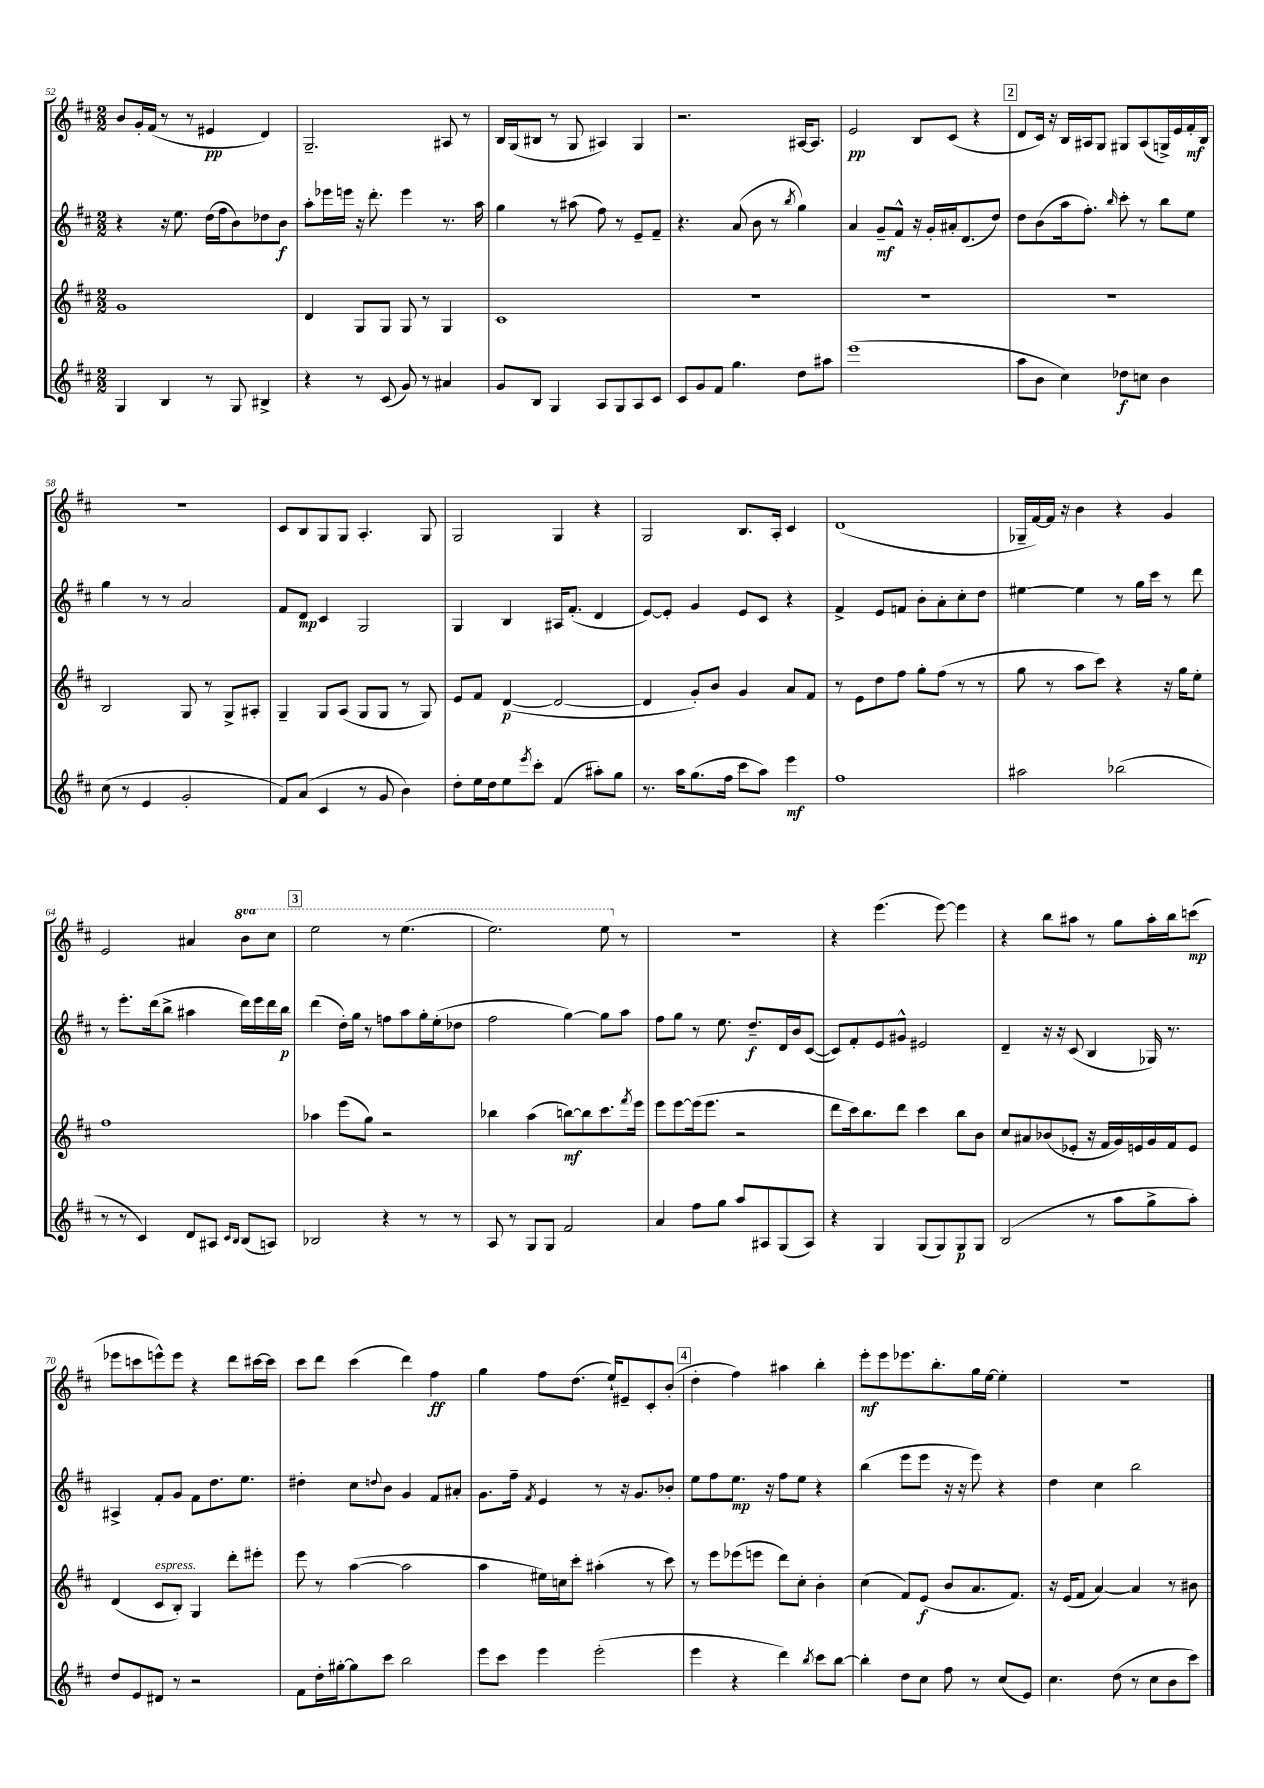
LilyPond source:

<<
\new StaffGroup <<
\new Staff = "s0" {
    \clef treble \key d \major \numericTimeSignature \time 2/2 \set Staff.ottavationMarkups = #ottavation-simple-ordinals
    b'8 g'16-. fis'16( r8 r8 eis'4\pp d'4) |
    g2.-- ais8 r8 |
    b16 g16( bis8 r8 g8 ais4) g4 |
    r2. ais16~ ais8. |
    e'2\pp b8 cis'8( r4 |
    \mark \markup { \box "2" } d'8 cis'16) r16 b16 ais16 g8 gis8 ais8( g16->) e'16 fis'16-.\mf b16 |
    R1 |
    cis'8 b8 g8 g8 a4.-. g8 |
    g2 g4 r4 |
    g2 b8. a16-. cis'4 |
    d'1( |
    ges16-- fis'16~) fis'16 r16 b'4 r4 g'4 |
    e'2 ais'4 \ottava #1 b''8 cis'''8 |
    \mark \markup { \box "3" } e'''2 r8 e'''4.( |
    e'''2.) e'''8 \ottava #0 r8 |
    R1 |
    r4 e'''4.( e'''8~) e'''4 |
    r4 b''8 ais''8 r8 g''8 ais''16-. b''16 c'''8\mp( |
    ees'''8 c'''8 e'''8-^) e'''8 r4 d'''8 cis'''16~ cis'''16 |
    cis'''8 d'''8 cis'''4( d'''4) fis''4\ff |
    g''4 fis''8 d''8.( e''16-!) eis'8-- cis'8-. b'8-.( |
    \mark \markup { \box "4" } d''4-. fis''4) ais''4 b''4-. |
    e'''8-.\mf e'''8 ees'''8. b''8.-. g''16 e''16~ e''4-. |
    R1 \bar "|." |
}
\new Staff = "s1" {
    \clef treble \key d \major \numericTimeSignature \time 2/2
    r4 r16 e''8. d''16( fis''16 b'8) des''8 b'8\f |
    a''8-. ees'''16 e'''16 r16 d'''8.-. e'''4 r8. a''16 |
    g''4 r8 ais''8( fis''8) r8 e'8-- fis'8-- |
    r4. a'8( b'8 r8 \acciaccatura { b''8 } g''4) |
    a'4 g'8--\mf fis'8-^ r16 g'16-. ais'16-. d'8.( d''8) |
    \mark \markup { \box "2" } d''8 b'8( a''16 fis''8.-.) \grace { b''16 } cis'''8-. r8 b''8 e''8 |
    g''4 r8 r8 a'2 |
    fis'8 d'8\mp cis'4 g2 |
    g4 b4 ais16 fis'8.-.( d'4 |
    e'8~) e'8-. g'4 e'8 cis'8 r4 |
    fis'4-> e'8 f'8 b'8-. a'8-. cis''8-. d''8 |
    eis''4~ eis''4 r8 g''16 cis'''16 r8 d'''8 |
    r8 e'''8.-. d'''16( b''8-> ais''4 d'''16) e'''16 d'''16 b''16\p |
    \mark \markup { \box "3" } d'''4( d''16-.) g''16 r8 f''8 a''8 g''16-. e''16-.( des''8 |
    fis''2 g''4~) g''8 a''8 |
    fis''8 g''8 r8 e''8. d''8.--\f d'16 b'16 cis'8~( |
    cis'8) fis'8-. e'8 gis'8-^ eis'2 |
    d'4-- r16 r16 cis'8( b4 ges16) r8. |
    ais4-> fis'8-. g'8 fis'8 d''8. e''8. |
    dis''4-. cis''8 \appoggiatura { d''8 } b'8 g'4 fis'8 ais'8-. |
    g'8. fis''16-- \acciaccatura { fis'8 } e'4 r8 r16 g'8. bes'8-. |
    \mark \markup { \box "4" } e''8 fis''8 e''8.\mp r16 fis''8 e''8 r4 |
    b''4( e'''8 e'''8 r16 r16 e'''8) r4 |
    d''4 cis''4 b''2 \bar "|." |
}
\new Staff = "s2" {
    \clef treble \key d \major \numericTimeSignature \time 2/2
    g'1 |
    d'4 g8 g8 g8 r8 g4 |
    cis'1 |
    R1 |
    R1 |
    \mark \markup { \box "2" } R1 |
    b2 g8 r8 g8-> ais8-. |
    g4-- g8 a8( g8 g8 r8 g8) |
    e'8 fis'8 d'4~\p( d'2~ |
    d'4 g'8-.) b'8 g'4 a'8 fis'8 |
    r8 e'8 d''8 fis''8 g''8-. fis''8( r8 r8 |
    g''8 r8 a''8 cis'''8) r4 r16 g''16 e''8-. |
    fis''1 |
    \mark \markup { \box "3" } aes''4 e'''8( g''8) r2 |
    bes''4 a''4( b''8~\mf) b''8 cis'''8. \acciaccatura { fis'''8 } e'''16 |
    e'''8 e'''8~ e'''16( e'''8. r2 |
    d'''8 cis'''16) b''8. d'''8 cis'''4 b''8 b'8 |
    cis''8 ais'8 bes'8( ees'8-. r16 fis'16 g'16) e'16 g'16 fis'16 e'8 |
    d'4( cis'8^\markup { \italic "espress." } b8-.) g4 d'''8-. eis'''8-. |
    e'''8 r8 a''4~( a''2 |
    a''4 eis''16) c''16 cis'''8-. ais''4-.( r8 cis'''8) |
    \mark \markup { \box "4" } r8 e'''8 ees'''8( e'''8 d'''8) cis''8-. b'4-. |
    cis''4( fis'8) e'8\f( b'8 a'8. fis'8.) |
    r16 e'16( fis'8 a'4~) a'4 r8 bis'8 \bar "|." |
}
\new Staff = "s3" {
    \clef treble \key d \major \numericTimeSignature \time 2/2
    g4 b4 r8 g8 bis4-> |
    r4 r8 cis'8( g'8) r8 ais'4 |
    g'8 b8 g4 a8 g8 a8 cis'8 |
    cis'8 g'8 fis'8 g''4. d''8 ais''8 |
    e'''1( |
    \mark \markup { \box "2" } a''8 b'8 cis''4) des''8\f c''8 b'4 |
    cis''8( r8 e'4 g'2-. |
    fis'8) a'8( cis'4 r8 g'8 b'4) |
    d''8-. e''16 d''16 e''8 \acciaccatura { e'''8 } cis'''8-. fis'4( ais''8-.) g''8 |
    r8. a''16 g''8.( fis''16 cis'''8 a''8) e'''4\mf |
    fis''1 |
    ais''2 bes''2( |
    r8 r8 cis'4) d'8 ais8 \grace { cis'16 b16 } b8( a8) |
    \mark \markup { \box "3" } bes2 r4 r8 r8 |
    a8 r8 g8 g8 fis'2 |
    a'4 fis''8 g''8 a''8 ais8 g8( ais8) |
    r4 g4 g8( g8) g8\p g8 |
    b2( r8 a''8 g''8-> a''8-.) |
    d''8 e'8 dis'8 r8 r2 |
    fis'8 d''16-. gis''16~-. gis''8 cis'''8 b''2 |
    e'''8 cis'''8 e'''4 e'''2-.( |
    \mark \markup { \box "4" } e'''4 r4 d'''4) \acciaccatura { b''8 } cis'''8 b''8~ |
    b''4-. d''8 cis''8 fis''8 r8 cis''8( e'8) |
    cis''4. d''8( r8 cis''8 b'8 cis'''8) \bar "|." |
}
>>
>>
\layout { \context { \Score currentBarNumber = #52 } }
